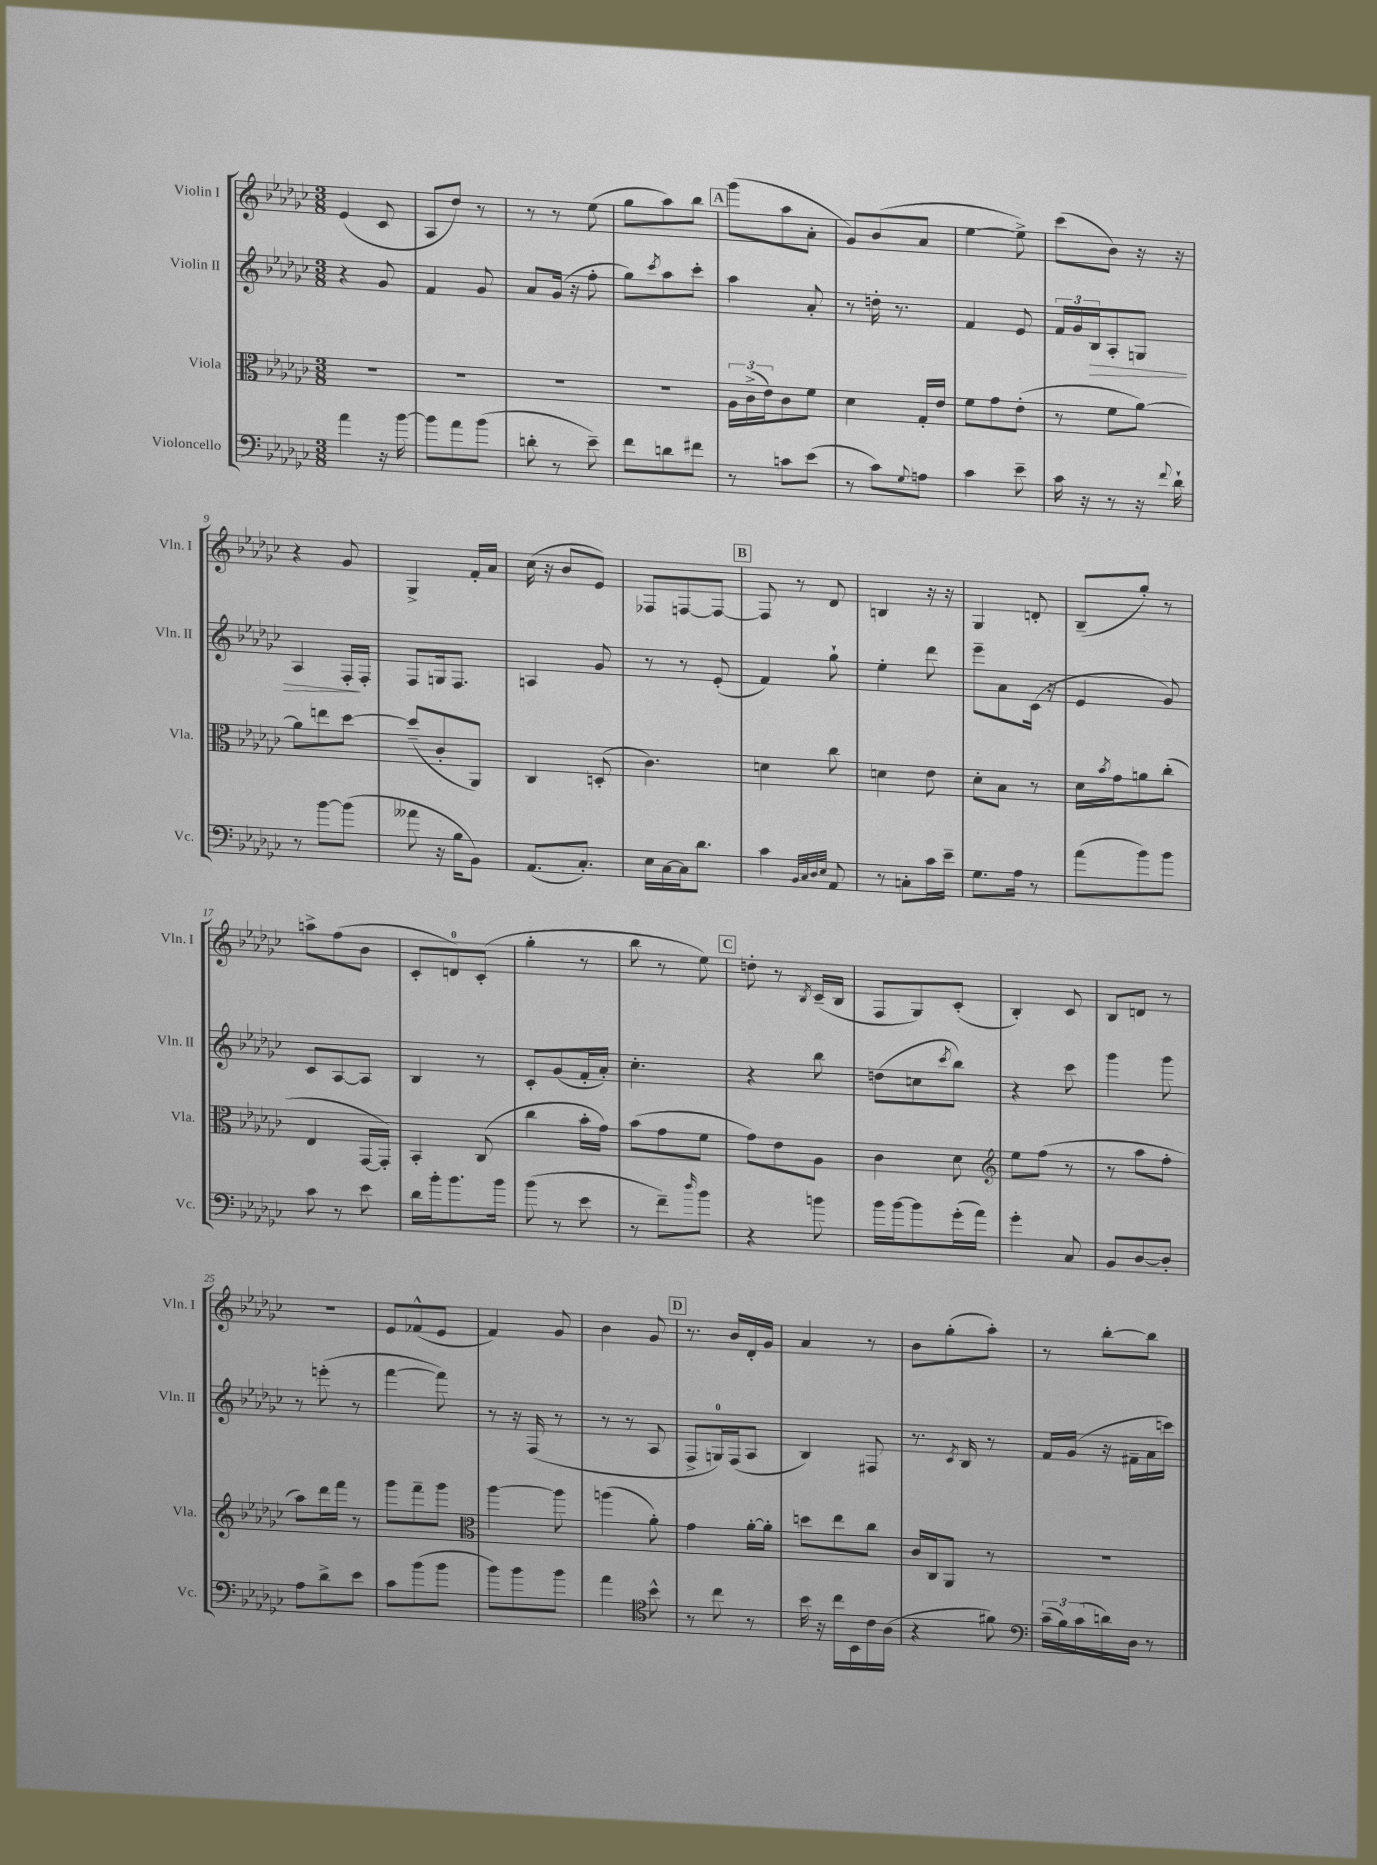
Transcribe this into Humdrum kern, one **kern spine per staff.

**kern	**kern	**kern	**kern
*staff4	*staff3	*staff2	*staff1
*clefF4	*clefC3	*clefG2	*clefG2
*k[b-e-a-d-g-c-]	*k[b-e-a-d-g-c-]	*k[b-e-a-d-g-c-]	*k[b-e-a-d-g-c-]
*M3/8	*M3/8	*M3/8	*M3/8
4a-	4.r	4r	(4e-
16r	.	8g-	8c-
[16b-	.	.	.
=	=	=	=
8b-]	4.r	4f	8A-
8a-	.	.	8dd-)
(8b-	.	8g-	8r
=	=	=	=
8d'	4.r	8a-	8r
8r	.	(16g-	8r
.	.	16r	.
8e-~)	.	8ff'	(8ee-
=	=	=	=
8f	4.r	8gg-)	8gg-
.	.	8qccc-	.
8d	.	8aa-	8aa-)
8f#	.	8ccc-'	8bb-
=	=	=	=
8r	24A-	4aa-	(8ggg-
.	(24c-^	.	.
.	24e-)	.	.
8c	8c-	.	8aa-
(8e-	8f	8a-'	8a-'
=	=	=	=
8r	4d-	8r	8g-)
8c-)	.	16dd'	(8b-
.	.	8.r	.
8qqG-	.	.	.
8A	16G-'	.	8a-
.	16e-	.	.
=	=	=	=
4c-	8f	4f	[4ee-
.	8g-	.	.
8e-~	(8e-'	8e-	8ee-^])
=	=	=	=
16c-	8r	24f	(8ccc-
.	.	24g-	.
16r	.	.	.
.	.	24B-	.
8r	8f	8A-'	8b-)
16r	[8a-)	8G	16r
8qqf	.	.	.
16d-`	.	.	16r
=	=	=	=
8r	8a-]	4A-	4r
[8b-	8ee	.	.
(8b-]	[8dd-	16F'	8g-
.	.	16F'	.
=	=	=	=
8a--	(8dd-~]	8F	4G-^
16r	8c-'	16G	.
16B-	.	8.F	.
8BB-)	8AA-)	.	16f'
.	.	.	16a-
=	=	=	=
(8.AA-	4C-	4A	(16cc-
.	.	.	16r
.	.	.	8b-
8.C-')	.	.	.
.	(8D'	8g-	8e-)
=	=	=	=
16E-	4.c-)	8r	8F-
[16C-	.	.	.
16C-]	.	8r	[8F
8.d-	.	.	.
.	.	(8e-'	8F_
=	=	=	=
4c-	4d	4f)	8F]
.	.	.	8r
32qqBB-	.	.	.
32qqC-	.	.	.
32qqD-	.	.	.
32qqE-	.	.	.
8AA-	8cc-	8gg-`	8d-
=	=	=	=
8r	4d	4ee-'	4B
8C'	.	.	.
16c-	8e-	8ddd-	16r
16e-~	.	.	16r
=	=	=	=
8.G-	8d-'	8eee-~	4G-
.	8B-	8a-	.
16A-	.	.	.
8r	8r	(16c-	8d'
.	.	16r	.
=	=	=	=
(8a-	16d-	4e-	(8B-~
.	8qb-	.	.
.	16g-	.	.
8b-)	8a	.	8gg-')
8b-	(8cc-'	8g-)	8r
=	=	=	=
8c-	4E-	8c-	8aa^
8r	.	[8A-	(8ff
8e-	[16GG-	8A-]	8b-
.	16GG-'])	.	.
=	=	=	=
16d-	4BB-'	4B-	8c-'
16b-'	.	.	.
8.b-	.	.	8d)
.	(8C-	8r	(8c-'
16b-	.	.	.
=	=	=	=
(8b-	4cc-	8c-'	4gg-'
8r	.	(8g-	.
8e-	16b-'	16f'	8r
.	16g-)	16a-')	.
=	=	=	=
8r	(8b-	4.cc-'	8bb-
8f~)	8g-	.	8r
16qqdd-	.	.	.
8b-	8f	.	8ee-)
=	=	=	=
4r	8g-)	4r	8dd'
.	8e-	.	8r
.	.	.	8qB-
8b	8A-	8bb-	(16c-~
.	.	.	16B-
=	=	=	=
16b-	4c-	(8dd	8F
[16b-	.	.	.
8b-]	.	8cc	8G-)
.	.	8qccc-	.
(16g-'	8d-	8bb-)	(8c-'
16a-)	.	.	.
=	=	=	=
*	*clefG2	*	*
4g-'	8ee-	4r	4B-')
.	(8ff	.	.
8C-	8r	8ccc-	8c-
=	=	=	=
8BB-	8r	4ggg-	8B-
[8D-	8aa-	.	8d
8D-']	8ff'	8ggg-	8r
=	=	=	=
8A-	8aa-)	8r	4.r
8d-^	16ddd-	(8eee'	.
.	16fff	.	.
8e-	8r	8r	.
=	=	=	=
8c-	8ggg-	[4fff	8e-
(8b-	8fff~	.	(8f-^^
8b-	8ggg-	8fff])	8e-
=	=	=	=
*	*clefC3	*	*
8b-)	[4aa-	8r	4f)
8b-	.	16r	.
.	.	(16F	.
8b-	8aa-]	8r	8g-
=	=	=	=
4a-	(4aa	8r	4b-
.	.	8r	.
*clefC4	*	*	*
8b-^^	8a-')	8A-	8g-
=	=	=	=
8r	4g-	8F^	8.r
8cc-	.	16G)	.
.	.	(16F	16b-
8r	[16a-'	8A-	16d-'
.	16a-']	.	16g-
=	=	=	=
16b-	8dd	4B-)	4a-
16r	.	.	.
16cc-	8ee-	.	.
16BB-	.	.	.
16c-	8cc-	8F#	8r
(16A-	.	.	.
=	=	=	=
4r	16c-	8.r	8b-
.	16C-	.	.
.	8AA-	.	(8gg-'
.	.	8qc-	.
.	.	16B-	.
8f#)	8r	8r	8aa-')
=	=	=	=
*clefF4	*	*	*
(24c-~	4.r	16f	8r
24B-)	.	.	.
.	.	(16g-	.
(24c-	.	.	.
16d)	.	16r	[8bb-'
16D-	.	16f#~	.
8r	.	16a-	8bb-]
.	.	16ccc)	.
==	==	==	==
*-	*-	*-	*-
